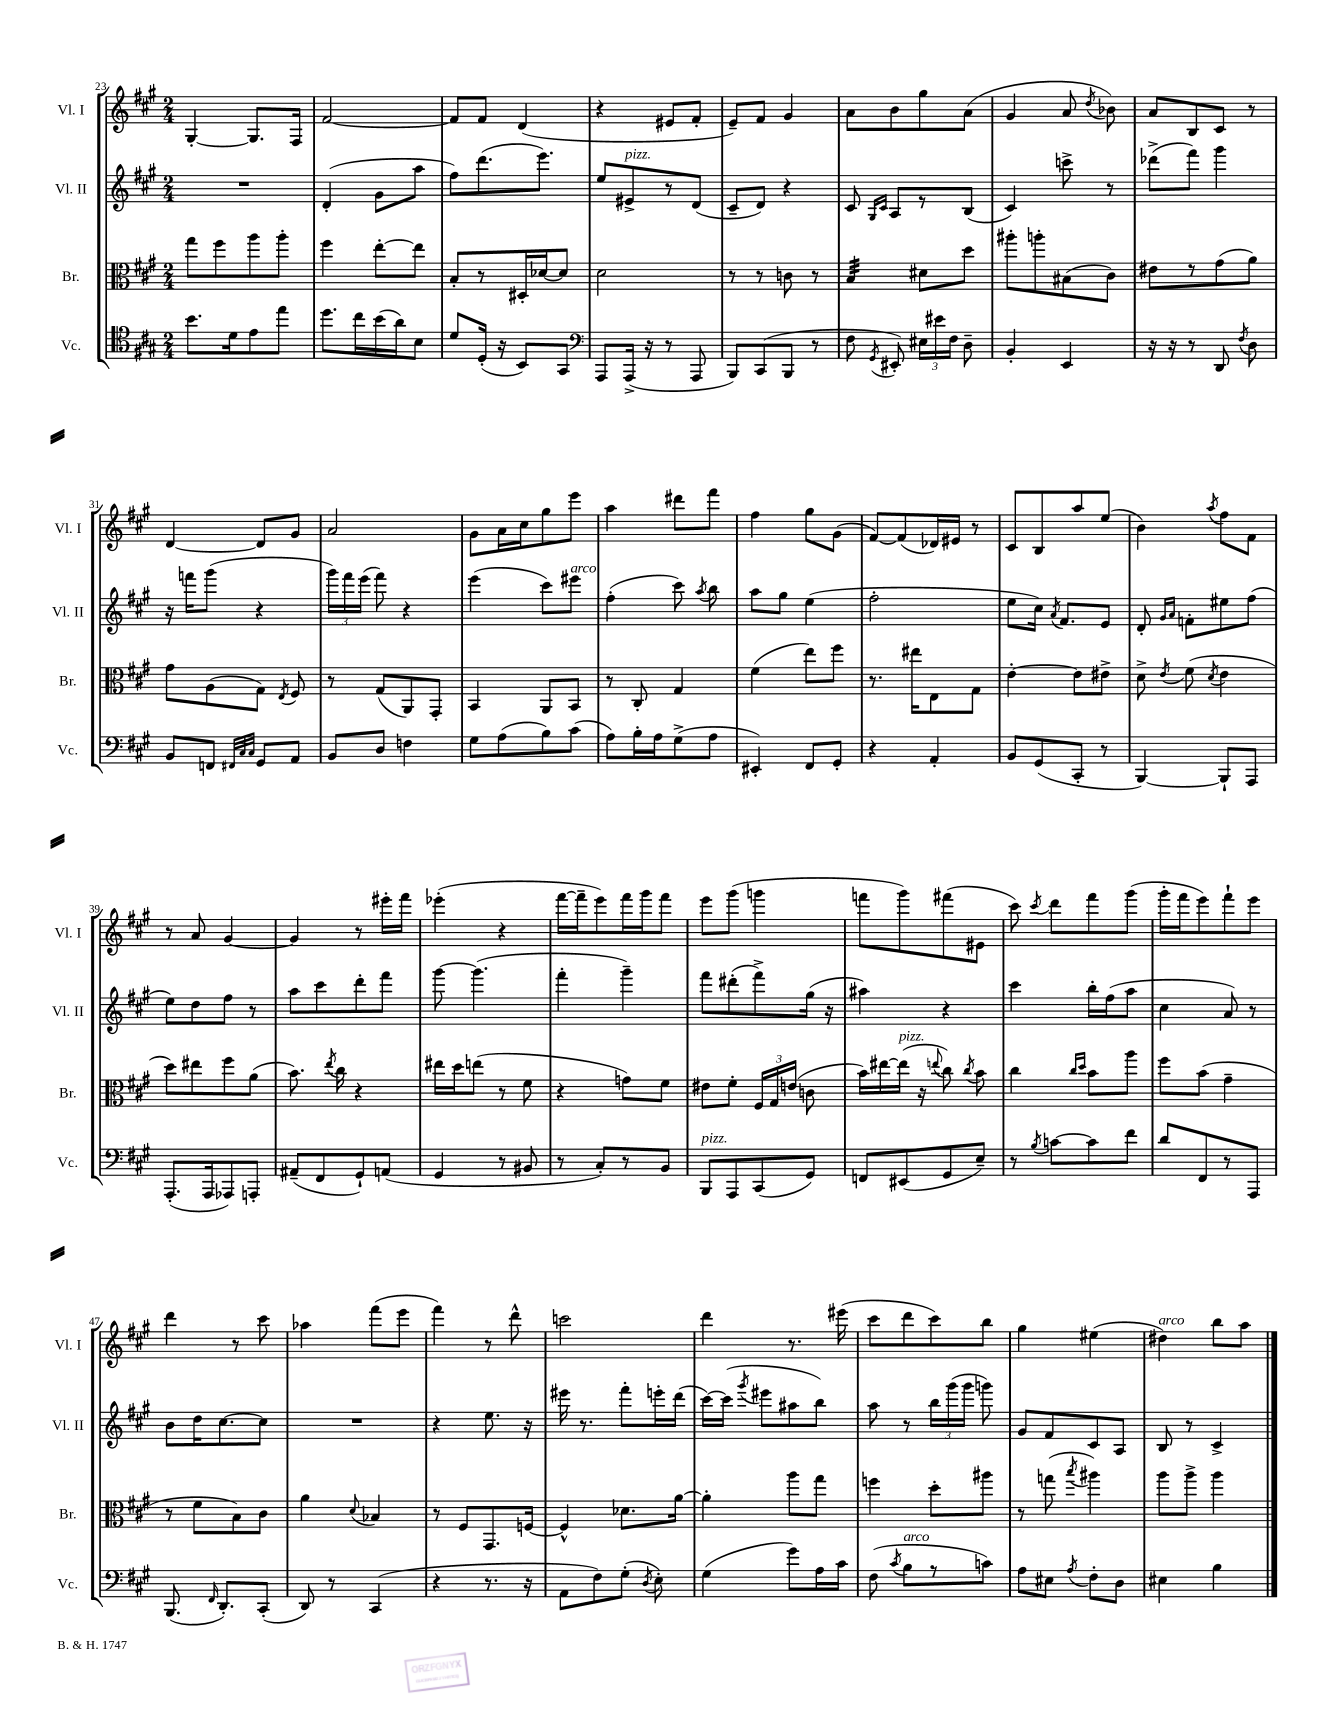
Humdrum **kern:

**kern	**kern	**kern	**kern
*staff4	*staff3	*staff2	*staff1
*clefC4	*clefC3	*clefG2	*clefG2
*k[f#c#g#]	*k[f#c#g#]	*k[f#c#g#]	*k[f#c#g#]
*M2/4	*M2/4	*M2/4	*M2/4
8.b	8gg#	2r	[4G#'
.	8ff#	.	.
16d	.	.	.
8e	8aa	.	8.G#]
8ee	8aa'	.	.
.	.	.	16F#
=	=	=	=
8.dd	4ff#	(4d'	[2f#
16cc#	.	.	.
(16b	[8ee'	8g#	.
16a)	.	.	.
8B	8ee]	8aa	.
=	=	=	=
8d	8B'	8ff#)	8f#]
(16D'	8r	(8.ddd	8f#
16r	.	.	.
8BB)	16D#'	.	(4d
.	[16d-	8.eee)	.
8GG#	8d-]	.	.
=	=	=	=
*clefF4	*	*	*
8AAA	2d	8ee	4r
(16AAA^	.	8e#^	.
16r	.	.	.
8r	.	8r	8e#
8AAA	.	(8d	8f#'
=	=	=	=
8BBB)	8r	8c#~	8e~)
(8CC#	8r	8d)	8f#
8BBB	8c	4r	4g#
8r	8r	.	.
=	=	=	=
8F#	4B	8c#	8a
.	.	16qqG#	.
8qGG#	.	16qqc#	.
8EE#')	.	8A	8b
24E#	8d#	8r	8gg#
24e#	.	.	.
24F#	.	.	.
8D~	8dd	(8B	(8a
=	=	=	=
4BB'	8aa#'	4c#)	4g#
.	8aa'	.	.
4EE	(8B#	8ccc^	8a
.	.	.	8qdd
.	8c#)	8r	8b-)
=	=	=	=
16r	8e#	(8ddd-^	8a
16r	.	.	.
8r	8r	8fff#)	8B
8DD	(8g#	4ggg#	8c#
8qF#	.	.	.
8D	8a)	.	8r
=	=	=	=
8BB	8g#	16r	[4d
.	.	16fff	.
8FF	(8A	(8ggg#	.
32qqFF#	.	.	.
32qqC#	.	.	.
32qqC#	.	.	.
8GG#	8G#)	4r	8d]
.	8qE	.	.
8AA	8F#	.	8g#
=	=	=	=
8BB	8r	24ggg#)	2a
.	.	24fff#	.
.	.	(24eee	.
8D	(8G#	8fff#)	.
4F	8AA)	4r	.
.	8GG#'	.	.
=	=	=	=
8G#	4BB	(4eee	8g#
(8A	.	.	16a
.	.	.	16cc#
8B)	8AA	8ccc#)	8gg#
(8c#	8BB	8eee#	8eee
=	=	=	=
8A)	8r	(4ff#'	4aa
16B'	8C#'	.	.
16A	.	.	.
(8G#^	4G#	8ccc#)	8ddd#
.	.	8qaa	.
8A	.	8bb	8fff#
=	=	=	=
4EE#')	(4f#	8aa	4ff#
.	.	8gg#	.
8FF#	8ee)	(4ee	8gg#
8GG#'	8ff#	.	(8g#
=	=	=	=
4r	8.r	2ff#'	[8f#)
.	.	.	(8f#]
.	16ee#	.	.
4AA'	8E	.	16d-)
.	.	.	16e#
.	8G#	.	8r
=	=	=	=
8BB	[4e'	8ee	8c#
(8GG#	.	16cc#)	8B
.	.	8qa	.
.	.	8.f#	.
8CC#'	8e]	.	8aa
8r	8e#^	8e	(8ee
=	=	=	=
[4BBB)	8d^	8d'	4b)
.	.	16qqg#	.
.	8qe	16qqa	.
.	(8f#	8f'	.
.	8qd	.	8qaa
8BBB`]	4e	8ee#	8ff#
8AAA	.	(8ff#	8f#
=	=	=	=
(8.AAA'	8dd)	8ee)	8r
.	8ee#	8dd	8a
16AAA	.	.	.
8AAA-)	8ff#	8ff#	[4g#
8AAA'	(8a	8r	.
=	=	=	=
(8AA#~	8.b)	8aa	4g#]
8FF#	.	8ccc#	.
.	8qee	.	.
.	16cc#	.	.
8GG#`)	4r	8ddd'	8r
(8AA	.	8fff#	16eee#'
.	.	.	16fff#
=	=	=	=
4GG#	16ee#	[8ggg#	(4eee-'
.	16dd	.	.
.	(8ee	(4.ggg#]	.
8r	8r	.	4r
8BB#	8f#	.	.
=	=	=	=
8r	4r	4fff#'	[16fff#
.	.	.	16fff#~]
8C#')	.	.	8eee)
8r	8g)	4ggg#~)	16fff#
.	.	.	16ggg#
8BB	8f#	.	8fff#
=	=	=	=
8BBB	8e#	8fff#	8eee
8AAA	8f#'	(8ddd#'	(8ggg#
(8CC#	24F#	8fff#^)	4ggg
.	24G#	.	.
.	(24e	.	.
8GG#)	8c	(16gg#	.
.	.	16r	.
=	=	=	=
8FF	16b)	4aa#)	8fff
.	[16ee#	.	.
(8EE#	(16ee#]	.	8ggg#)
.	16r	.	.
.	8qqee	.	.
8GG#	8cc#)	4r	(8fff#
.	8qcc#	.	.
8E~)	8b	.	8e#
=	=	=	=
8r	4cc#	4ccc#	8ccc#)
8qB	.	.	8qccc#
[8c	.	.	8ddd
.	16qqcc#	.	.
.	16qqdd	.	.
8c]	8b	16bb'	8fff#
.	.	(16ff#	.
8f#	8aa	8aa	(8ggg#
=	=	=	=
8d	8ff#	4cc#	16ggg#'
.	.	.	16fff#
8FF#	(8b	.	8eee)
8r	4g#~	8a)	8fff#`
8AAA	.	8r	8eee
=	=	=	=
(8.BBB	8r	8b	4ddd
.	8f#	16dd	.
16qqFF#	.	.	.
8.DD')	.	[8.cc#	.
.	8B)	.	8r
(8CC#'	8c#	8cc#]	8ccc#
=	=	=	=
8DD)	4a	2r	4aa-
8r	.	.	.
.	8qqd	.	.
(4CC#	4B-	.	(8fff#
.	.	.	8eee
=	=	=	=
4r	8r	4r	4fff#)
.	8F#	.	.
8.r	8.GG#	8.ee	8r
.	.	.	8ddd^^
16r	[16F	16r	.
=	=	=	=
8AA	4F^^]	16eee#	2ccc
.	.	8.r	.
8F#)	.	.	.
(8G#'	8.d-	8fff#'	.
8qD	.	.	.
8E')	.	16eee'	.
.	[16a	(16ddd	.
=	=	=	=
(4G#	4a']	[16ccc#)	4ddd
.	.	(16ccc#]	.
.	.	8qggg#	.
.	.	8eee#	.
8g#)	8aa	8aa#	8.r
16A	8gg#	8bb)	.
16c#	.	.	(16eee#
=	=	=	=
(8F#	4ff	8aa	8ccc#
8qc#	.	.	.
8B	.	8r	8ddd
8r	8dd'	24bb	8ccc#)
.	.	(24ggg#	.
.	.	24ggg#	.
8c)	8aa#	8ggg)	8bb
=	=	=	=
8A	8r	8g#	4gg#
8E#	(8gg	8f#	.
8qA	8qbb	.	.
8F#'	4aa#)	8c#	(4ee#
8D	.	8A	.
=	=	=	=
4E#	8aa	8B	4dd#)
.	8aa^	8r	.
4B	4aa	4c#^	8bb
.	.	.	8aa
==	==	==	==
*-	*-	*-	*-
